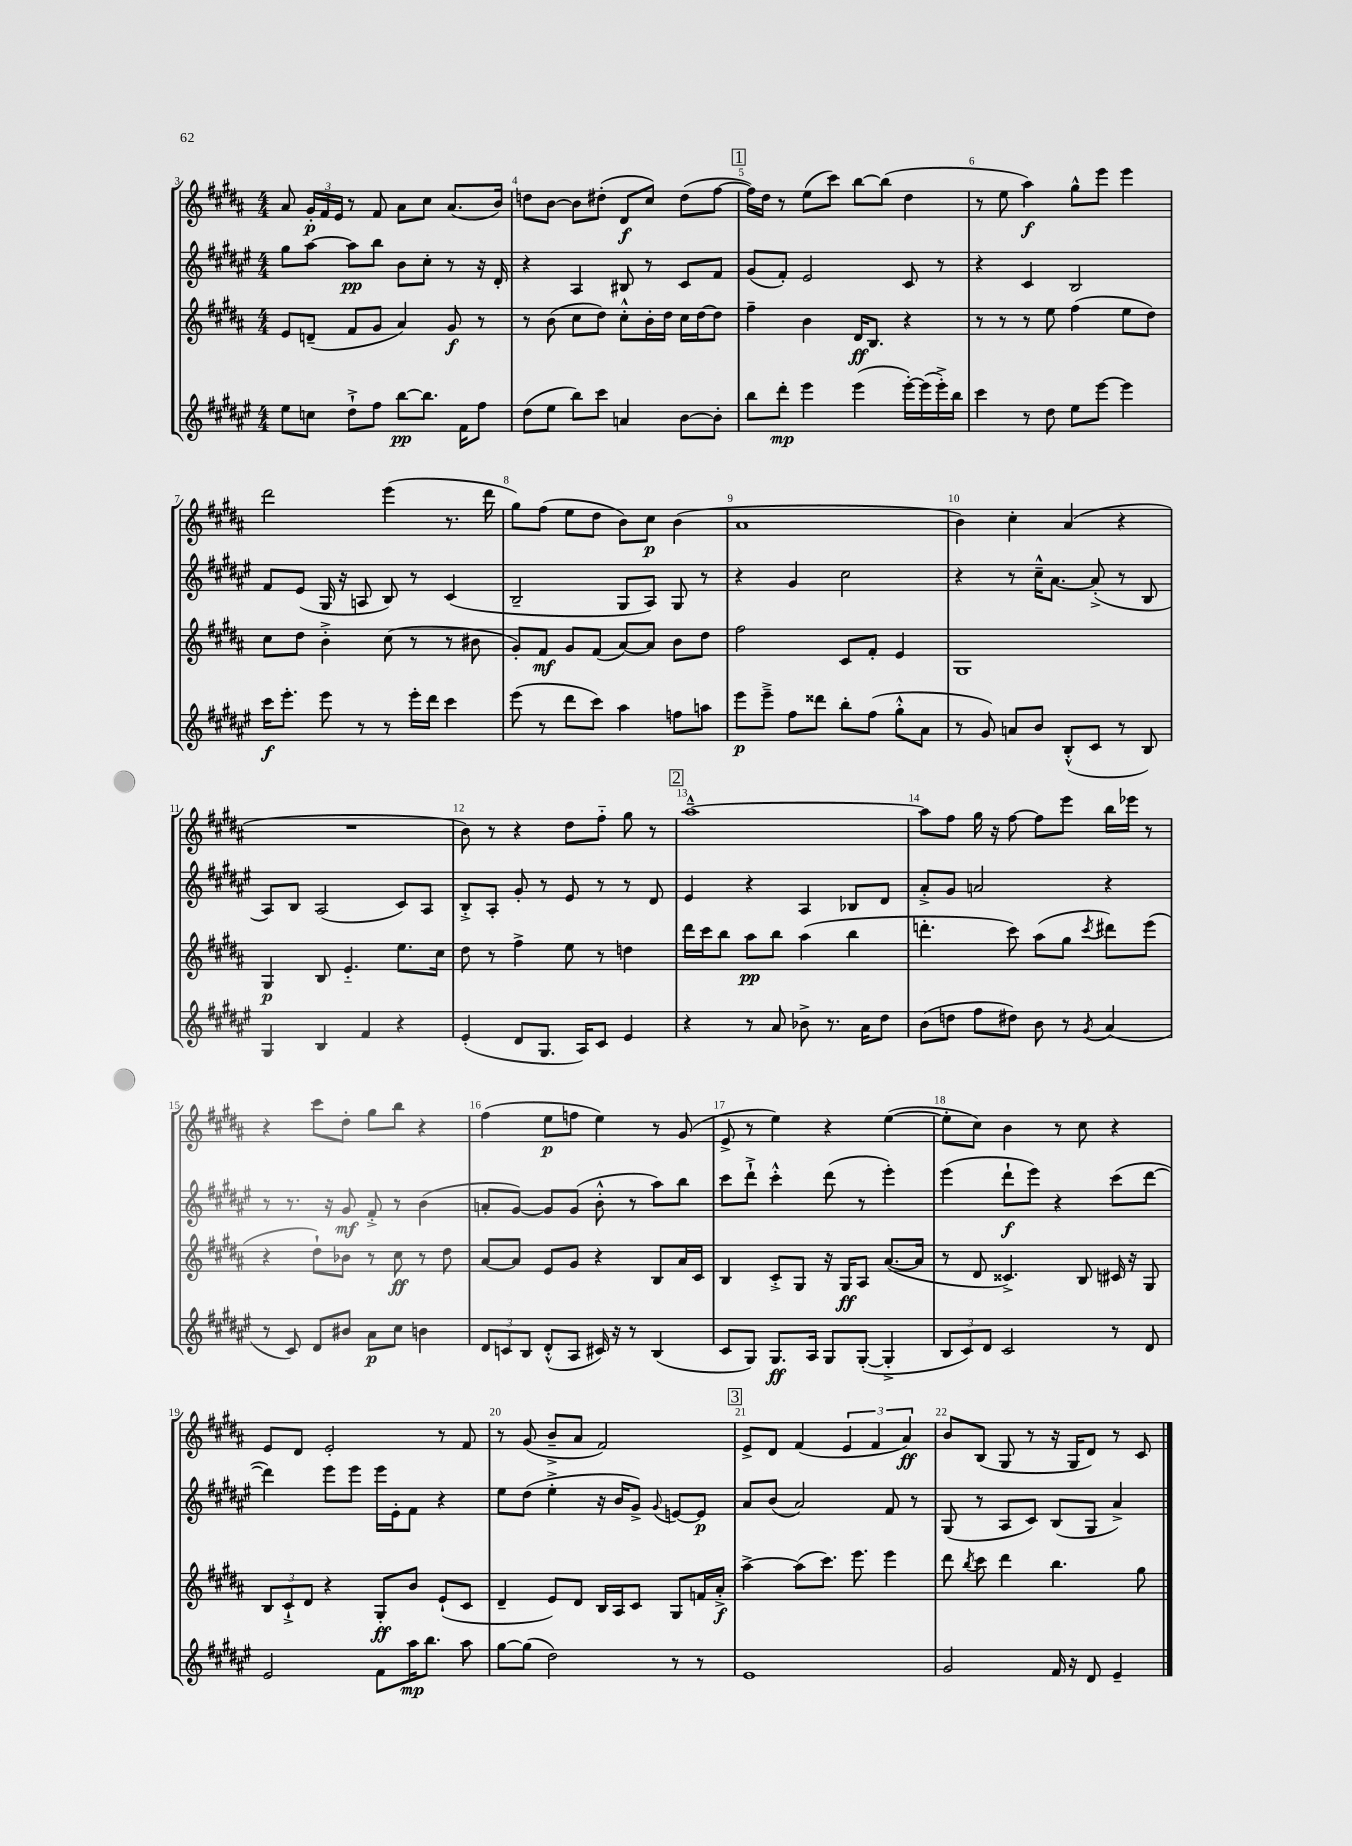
<<
\new StaffGroup <<
\new Staff = "s0" {
    \clef treble \key b \major \numericTimeSignature \time 4/4
    \autoBeamOff ais'8 \tuplet 3/2 { gis'16[-.\p fis'16 e'16] } r8 fis'8 ais'8[ cis''8] ais'8.[( b'16]) |
    d''8[ b'8]~ b'8[ dis''8]-.( dis'8[\f cis''8]) dis''8[( fis''8]~ |
    \mark \markup { \box "1" } fis''16[) dis''16] r8 e''8[( cis'''8]) b''8[~ b''8]( dis''4 |
    r8 e''8 ais''4\f) gis''8[-^ e'''8] e'''4 |
    dis'''2 e'''4( r8. dis'''16 |
    gis''8[) fis''8]( e''8[ dis''8] b'8[) cis''8]\p b'4( |
    ais'1 |
    b'4) cis''4-. ais'4( r4 |
    R1 |
    b'8) r8 r4 dis''8[ fis''8]-_ gis''8 r8 |
    \mark \markup { \box "2" } ais''1~---^ |
    ais''8[ fis''8] gis''16 r16 fis''8~ fis''8[ e'''8] b''16[ ees'''16] r8 |
    r4 cis'''8[ dis''8]-. gis''8[ b''8] r4 |
    fis''4( e''8[\p f''8] e''4) r8 gis'8( |
    e'8-> r8 e''4) r4 e''4~( |
    e''8[-. cis''8]) b'4 r8 cis''8 r4 |
    e'8[ dis'8] e'2-. r8 fis'8 |
    r8 gis'8( b'8[---> ais'8] fis'2) |
    \mark \markup { \box "3" } e'8[-> dis'8] fis'4( \tuplet 3/2 { e'4 fis'4 ais'4\ff) } |
    b'8[ b8]( gis8 r8 r16 gis16[ dis'8]) r8 cis'8 \bar "|." |
}
\new Staff = "s1" {
    \clef treble \key fis \major \numericTimeSignature \time 4/4
    \autoBeamOff gis''8[ ais''8]~ ais''8[\pp b''8] b'8[ cis''8]-. r8 r16 dis'16-. |
    r4 ais4 bis8 r8 cis'8[ fis'8] |
    \mark \markup { \box "1" } gis'8[( fis'8]-.) eis'2 cis'8 r8 |
    r4 cis'4 b2 |
    fis'8[ eis'8]( gis16 r16 a8 b8) r8 cis'4( |
    b2-- gis8[ ais8]) gis8 r8 |
    r4 gis'4 cis''2 |
    r4 r8 cis''16[---^ ais'8.]~ ais'8-.->( r8 b8 |
    ais8[) b8] ais2( cis'8[) ais8] |
    b8[-.-> ais8]-. gis'8-. r8 eis'8 r8 r8 dis'8 |
    \mark \markup { \box "2" } eis'4 r4 ais4 bes8[ dis'8] |
    ais'8[-.-> gis'8] a'2 r4 |
    r8 r8. r16 gis'8\mf fis'8-.-> r8 b'4( |
    a'8[-. gis'8]~) gis'8[ gis'8]( b'8-.-^ r8 ais''8[) b''8] |
    cis'''8[ dis'''8]-!-> cis'''4-.-^ dis'''8( r8 eis'''4-.) |
    eis'''4( dis'''8[-!\f eis'''8]) r4 cis'''8[( dis'''8]~ |
    dis'''4) eis'''8[ eis'''8] eis'''16[ eis'16-. fis'8] r4 |
    eis''8[ dis''8]( eis''4-.-> r16 b'16[ gis'8]->) \appoggiatura { gis'8 } e'8[~ e'8]\p |
    \mark \markup { \box "3" } ais'8[ b'8]( ais'2) fis'8 r8 |
    gis8( r8 ais8[ cis'8]) b8[( gis8] ais'4->) \bar "|." |
}
\new Staff = "s2" {
    \clef treble \key b \major \numericTimeSignature \time 4/4
    \autoBeamOff e'8[ d'8]--( fis'8[ gis'8] ais'4) gis'8\f r8 |
    r8 b'8( cis''8[ dis''8]) cis''8[-.-^ b'16-. dis''16] cis''16[ dis''16~ dis''8] |
    \mark \markup { \box "1" } fis''4-- b'4 dis'16[\ff b8.] r4 |
    r8 r8 r8 e''8 fis''4( e''8[ dis''8]) |
    cis''8[ dis''8] b'4-.-> cis''8( r8 r8 bis'8 |
    gis'8[-.) fis'8]\mf gis'8[ fis'8]( ais'8[~) ais'8] b'8[ dis''8] |
    fis''2 cis'8[ fis'8]-. e'4 |
    gis1 |
    gis4\p b8 e'4.-_ e''8.[ cis''16] |
    dis''8 r8 fis''4-> e''8 r8 d''4 |
    \mark \markup { \box "2" } dis'''16[ cis'''16 b''8] ais''8[\pp b''8] ais''4( b''4 |
    d'''4.-. cis'''8) ais''8[( gis''8] \acciaccatura { cis'''8 } dis'''8[) e'''8]( |
    r4 dis''8[-!) bes'8] r8 cis''8\ff r8 dis''8 |
    ais'8[~ ais'8] e'8[ gis'8] r4 b8[ ais'16 cis'16] |
    b4 cis'8[-.-> gis8] r16 gis16[\ff ais8] ais'8.[~( ais'16] |
    r8 dis'8 cisis'4.->) b8 cis'16 r16 gis8 |
    \tuplet 3/2 { b8[ cis'8-!-> dis'8] } r4 gis8[-.\ff b'8] e'8[-!( cis'8] |
    dis'4-- e'8[) dis'8] b16[ ais16 cis'8] gis8[ f'16 ais'16]-.->\f |
    \mark \markup { \box "3" } ais''4~-> ais''8[( cis'''8.]) e'''8. e'''4 |
    dis'''8 \acciaccatura { b''8 } cis'''8 dis'''4 b''4. gis''8 \bar "|." |
}
\new Staff = "s3" {
    \clef treble \key fis \major \numericTimeSignature \time 4/4
    \autoBeamOff eis''8[ c''8] dis''8[-!-> fis''8] b''8[~\pp b''8.] fis'16[ fis''8] |
    dis''8[( eis''8] b''8[) cis'''8] a'4 b'8[~ b'8]-. |
    \mark \markup { \box "1" } b''8[ dis'''8]-.\mp eis'''4 eis'''4( eis'''16[~-.) eis'''16( eis'''16-.->) b''16] |
    cis'''4 r8 dis''8 eis''8[ eis'''8]~ eis'''4 |
    cis'''16[\f eis'''8.]-. eis'''8 r8 r8 eis'''16[-. dis'''16] cis'''4 |
    eis'''8( r8 dis'''8[ cis'''8]) ais''4 f''8[ a''8] |
    eis'''8[\p eis'''8]---> fis''8[ disis'''8] b''8[-. fis''8]( gis''8[-.-^ ais'8] |
    r8 gis'8) a'8[ b'8] b8[-.-^( cis'8] r8 b8) |
    gis4 b4 fis'4 r4 |
    eis'4-.( dis'8[ gis8.] ais16[) cis'8] eis'4 |
    \mark \markup { \box "2" } r4 r8 ais'8 bes'8-> r8. ais'16[ dis''8] |
    b'8[( d''8] fis''8[ dis''8]) b'8 r8 \acciaccatura { gis'8 } ais'4( |
    r8 cis'8) dis'8[ bis'8] ais'8[\p cis''8] b'4 |
    \tuplet 3/2 { dis'8[ c'8 b8] } dis'8[-.-^( ais8] cis'16) r16 r8 b4( |
    cis'8[ gis8]) gis8.[\ff ais16] gis8[ gis8]~-.( gis4-.-> |
    \tuplet 3/2 { b8[ cis'8) dis'8] } cis'2 r8 dis'8 |
    eis'2 fis'8[ ais''16\mp b''8.] ais''8 |
    gis''8[~ gis''8]( dis''2) r8 r8 |
    \mark \markup { \box "3" } eis'1 |
    gis'2 fis'16 r16 dis'8 eis'4-- \bar "|." |
}
>>
>>
\layout { \context { \Score currentBarNumber = #3 \override BarNumber.break-visibility = ##(#f #t #t) barNumberVisibility = #all-bar-numbers-visible } }
